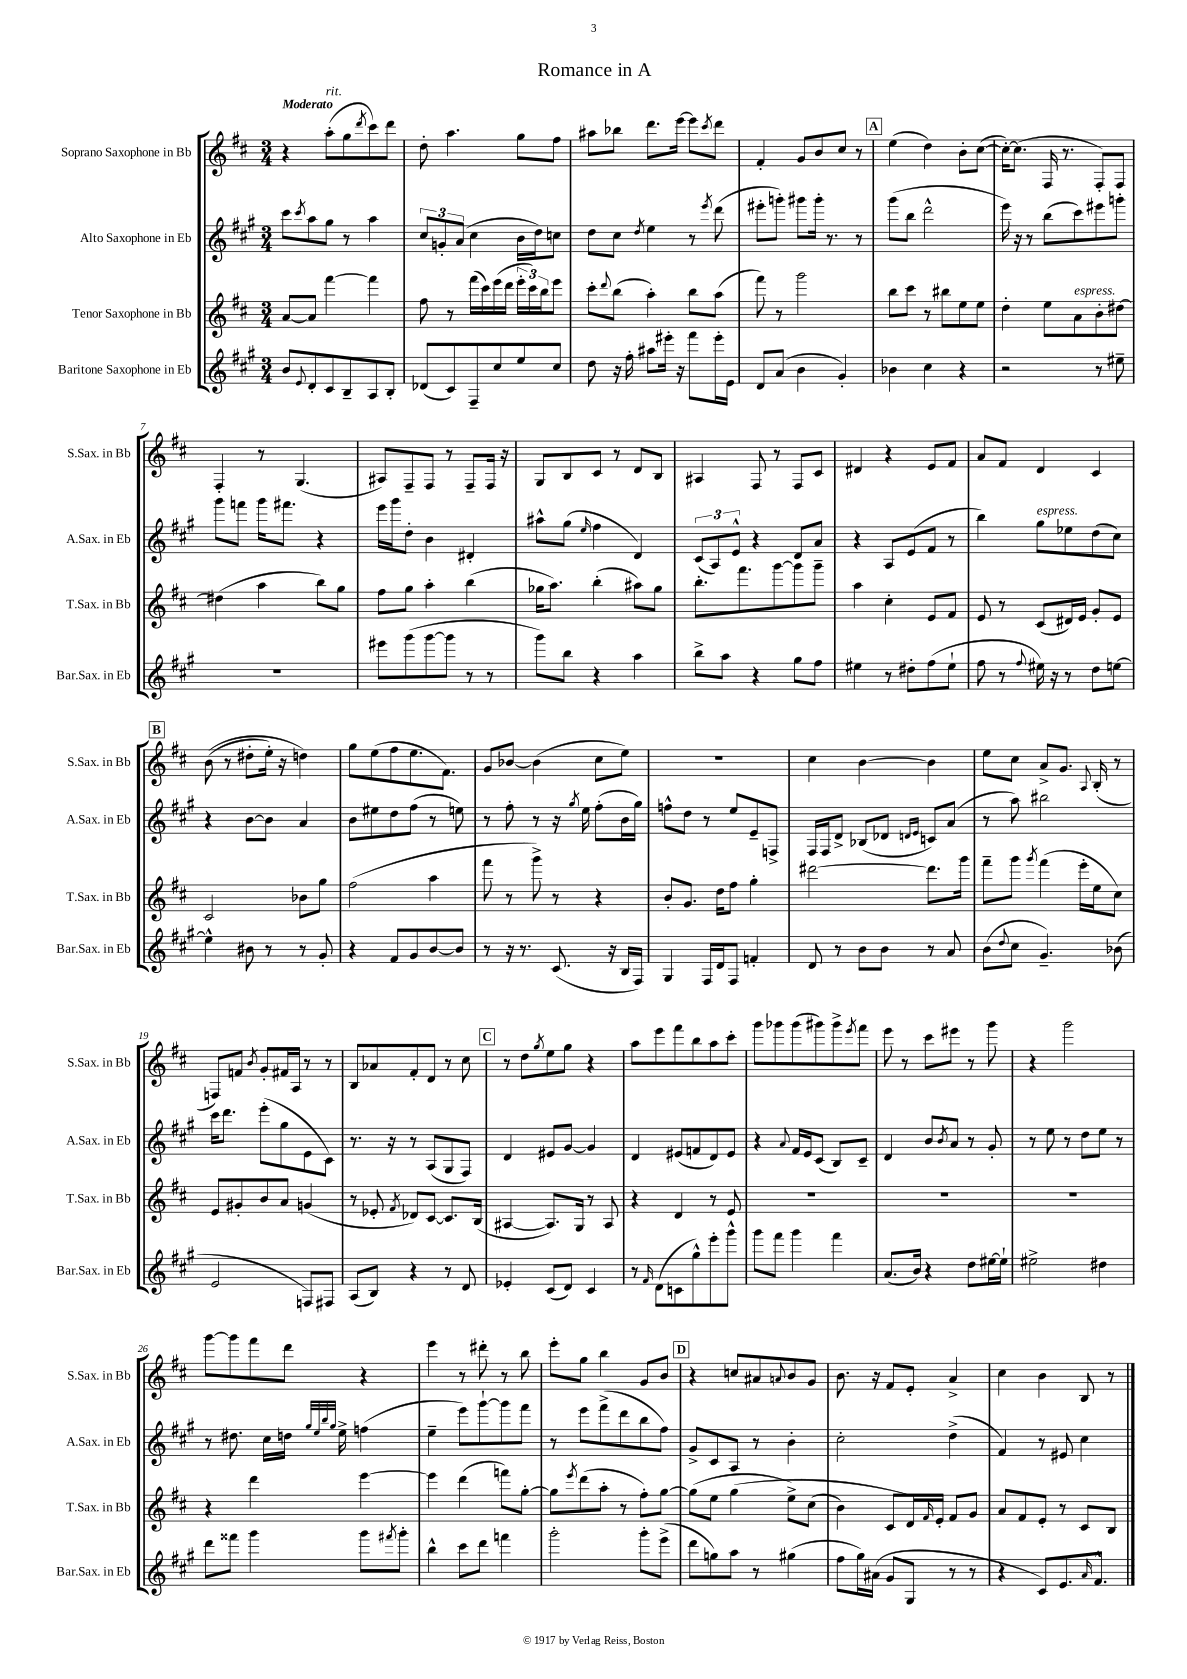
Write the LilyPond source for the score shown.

\header { title = "Romance in A" }
<<
\new StaffGroup <<
\new Staff = "s0" \with { instrumentName = "Soprano Saxophone in Bb" shortInstrumentName = "S.Sax. in Bb" } {
    \clef treble \key d \major \numericTimeSignature \time 3/4 \tempo "Moderato"
    r4 a''8-.^\markup { \italic "rit." }( g''8 \acciaccatura { d'''8 } cis'''8) d'''8 |
    d''8-. a''4. g''8 fis''8 |
    ais''8 bes''8 d'''8. e'''16~ e'''8 \acciaccatura { cis'''8 } d'''8 |
    fis'4-. g'8 b'8 cis''8 r8 |
    \mark \markup { \box "A" } e''4( d''4) b'8-. cis''8~( |
    cis''16~-.) cis''8.( fis16 r8. fis8-.) fis8 |
    fis4-. r8 g4.( |
    ais8) fis8-- fis8 r8 fis8-- fis16 r16 |
    g8 b8 cis'8 r8 d'8 b8 |
    ais4 fis8 r8 fis8 cis'8 |
    dis'4 r4 e'8 fis'8 |
    a'8 fis'8 d'4 cis'4 |
    \mark \markup { \box "B" } b'8(\( r8 dis''8-. e''16-.) r16 d''4\) |
    g''8 e''8( fis''8 e''8. fis'8.) |
    g'8 bes'8~ bes'4( cis''8 e''8) |
    R2. |
    cis''4 b'4~ b'4 |
    e''8 cis''8 a'8-> g'8. \appoggiatura { a8 } b16-.( r8 |
    f8) f'8 \acciaccatura { b'8 } g'8-. fis'16 a16 r8 r8 |
    b8 aes'8 fis'8-. d'8 r8 cis''8 |
    \mark \markup { \box "C" } r8 d''8 \acciaccatura { g''8 } e''8 g''8 r4 |
    a''8 e'''8 fis'''8 b''8 a''8 cis'''8-. |
    g'''8 ges'''8 ges'''8( gis'''8) gis'''8-> \acciaccatura { e'''8 } fis'''8 |
    e'''8 r8 cis'''8 eis'''8 r8 g'''8 |
    r4 g'''2 |
    g'''8~ g'''8 fis'''8 d'''8 r4 |
    e'''4 r8 dis'''8-. r8 b''8 |
    e'''8-. g''8 b''4 g'8 b'8 |
    \mark \markup { \box "D" } r4 c''8 ais'8 \appoggiatura { a'8 } b'8 g'8 |
    b'8. r16 fis'8 e'8-. a'4-> |
    cis''4 b'4 b8 r8 \bar "|." |
}
\new Staff = "s1" \with { instrumentName = "Alto Saxophone in Eb" shortInstrumentName = "A.Sax. in Eb" } {
    \clef treble \key a \major \numericTimeSignature \time 3/4
    cis'''8 \acciaccatura { cis'''8 } a''8 gis''8 r8 a''4 |
    \tuplet 3/2 { cis''8 g'8-. a'8( } cis''4 b'16 d''16) c''8 |
    d''8 cis''8 \acciaccatura { d''8 } e''4 r8 \acciaccatura { e'''8 } d'''8( |
    eis'''8-. g'''8-.) gis'''8 gis'''16-. r8. r8 |
    \mark \markup { \box "A" } gis'''8( b''8 d'''2-^ |
    e'''16) r16 r8 b''8( cis'''8) eis'''8 g'''8-. |
    gis'''8 f'''8 gis'''16 fis'''8. r4 |
    e'''16 gis'''16 d''8-. b'4 dis'4-. |
    ais''8-^ gis''8( \grace { e''16 } fis''4 d'4) |
    \tuplet 3/2 { cis'8( a8) e'8-^ } r4 d'8 a'8 |
    r4 a8 e'8( fis'8 r8 |
    b''4) gis''8^\markup { \italic "espress." } ees''8 d''8( cis''8) |
    \mark \markup { \box "B" } r4 b'8~ b'8 a'4 |
    b'8 eis''8 d''8 fis''8( r8 e''8) |
    r8 fis''8-. r8 r16 \acciaccatura { gis''8 } e''16 fis''8-.( b'16 gis''16) |
    f''8-^ d''8 r8 e''8 e'8-- f8-> |
    fis16 fis16 d'8-> bes8( des'8 \grace { d'16 e'16 } c'8) a'8( |
    r8 a''8) bis''2 |
    cis'''16 d'''8. e'''8-.( gis''8 e'8 cis'8) |
    r8. r16 r8 a8( gis8 fis8) |
    \mark \markup { \box "C" } d'4 eis'8 gis'8~ gis'4 |
    d'4 eis'8( f'8 d'8) eis'8 |
    r4 \appoggiatura { a'8 } fis'16 e'16 cis'8( b8) cis'8-- |
    d'4 b'8 \acciaccatura { b'8 } a'8 r8 gis'8-. |
    r8 e''8 r8 d''8 e''8 r8 |
    r8 dis''8. cis''16 d''16 \grace { gis''32 e''32 b''32 gis''32 } e''16-> f''4( |
    e''4-- e'''8) gis'''8~-! gis'''8 fis'''8 |
    r8 e'''8 fis'''8->( d'''8 b''8 fis''8) |
    \mark \markup { \box "D" } gis'8-> cis'8 a8 r8 b'4-. |
    cis''2-. d''4->( |
    fis'4) r8 eis'8 cis''4 \bar "|." |
}
\new Staff = "s2" \with { instrumentName = "Tenor Saxophone in Bb" shortInstrumentName = "T.Sax. in Bb" } {
    \clef treble \key d \major \numericTimeSignature \time 3/4
    a'8~ a'8 fis'''4~ fis'''4 |
    fis''8 r8 fis'''16( cis'''16) e'''16( d'''16 \tuplet 3/2 { e'''16-. cis'''16) b''16 } e'''8 |
    cis'''8-. \appoggiatura { d'''8 } b''8( a''4-.) b''8 a''8( |
    fis'''8) r8 g'''2 |
    \mark \markup { \box "A" } b''8 cis'''8 r8 bis''8 e''8 e''8 |
    d''4-. e''8 a'8^\markup { \italic "espress." } b'8-. dis''8~ |
    dis''4( a''4 b''8) g''8 |
    fis''8 g''8 a''4-. b''4( |
    ges''16 a''8.) b''4-.( ais''8) ges''8 |
    b''8.-. fis'''8. g'''8~ g'''8 g'''8-- |
    a''4 cis''4-. e'8 fis'8 |
    e'8 r8 cis'8( dis'16) e'16 g'8-. e'8 |
    \mark \markup { \box "B" } cis'2 bes'8 g''8 |
    fis''2( a''4 |
    fis'''8 r8 g'''8->) r8 r4 |
    b'8-. g'8. d''16 fis''8 g''4-. |
    dis'''2~ dis'''8. g'''16 |
    fis'''8-- g'''8 \acciaccatura { g'''8 } fis'''4( e'''16-. e''16 cis''8) |
    e'8 gis'8-. b'8 a'8 g'4( |
    r8 ees'8-. \acciaccatura { fis'8 } des'8) cis'8~ cis'8. b16( |
    \mark \markup { \box "C" } ais4~ ais8.) g16 r8 ais8 |
    r4 d'4 r8 e'8 |
    R2. |
    R2. |
    R2. |
    r4 d'''4 e'''4~ |
    e'''4 d'''4( f'''8) g''8~-. |
    g''8 \acciaccatura { e'''8 } d'''8( a''8-. r8 fis''8-.) g''8~ |
    \mark \markup { \box "D" } g''8( e''8 g''4\( e''8->) cis''8( |
    b'4) cis'8 d'16\) \grace { fis'16 } e'16-. fis'8 g'8 |
    a'8 fis'8 e'8-. r8 cis'8 b8 \bar "|." |
}
\new Staff = "s3" \with { instrumentName = "Baritone Saxophone in Eb" shortInstrumentName = "Bar.Sax. in Eb" } {
    \clef treble \key a \major \numericTimeSignature \time 3/4
    b'8 \appoggiatura { e'8 } d'8-. cis'8 b8-- a8 b8-. |
    des'8( cis'8) fis8-- cis''8 e''8 cis''8 |
    d''8 r16 fis''16-. ais''8 eis'''16-. r16 fis'''8 eis'''16-. e'16 |
    d'8 a'8( b'4 gis'4-.) |
    \mark \markup { \box "A" } bes'4 cis''4 r4 |
    r2 r8 eis''8-- |
    r2. |
    eis'''8 gis'''8( gis'''8~ gis'''8 r8 r8 |
    gis'''8) b''8 r4 a''4 |
    b''8-> a''8 r4 gis''8 fis''8 |
    eis''4 r8 dis''8-. fis''8( eis''8-! |
    fis''8 r8 \appoggiatura { fis''8 } eis''16) r16 r8 d''8 e''8~ |
    \mark \markup { \box "B" } e''4-^ bis'8 r8 r8 gis'8-. |
    r4 fis'8 gis'8 b'8~ b'8 |
    r8 r16 r8. cis'8.( r16 b16 fis16) |
    gis4 fis16 d'16 fis8 f'4-. |
    d'8 r8 b'8 b'8 r8 a'8 |
    b'8( \appoggiatura { d''8 } cis''8 gis'4.--) bes'8( |
    e'2 f8) fis8 |
    a8( b8) r4 r8 d'8 |
    \mark \markup { \box "C" } ees'4-. cis'8( d'8) cis'4 |
    r8 \grace { fis'16 } d'8( c'8 gis''8-^) e'''8-. gis'''8-^ |
    gis'''8 fis'''8 gis'''4 fis'''4 |
    a'8.( b'16) r4 d''8 eis''16~ eis''16-! |
    eis''2-> dis''4 |
    d'''8 fisis'''8 gis'''4 gis'''8 \acciaccatura { fis'''8 } gis'''8-. |
    b''4-^ cis'''8 d'''8 f'''4 |
    gis'''2-. gis'''8-. e'''8->( |
    \mark \markup { \box "D" } d'''8 g''8) a''8 r8 gis''4( |
    fis''8 gis''16) ais'16( gis'8 gis8 r8 r8 |
    r4 cis'8) e'8. \grace { a'16 } fis'8.-^ \bar "|." |
}
>>
>>
